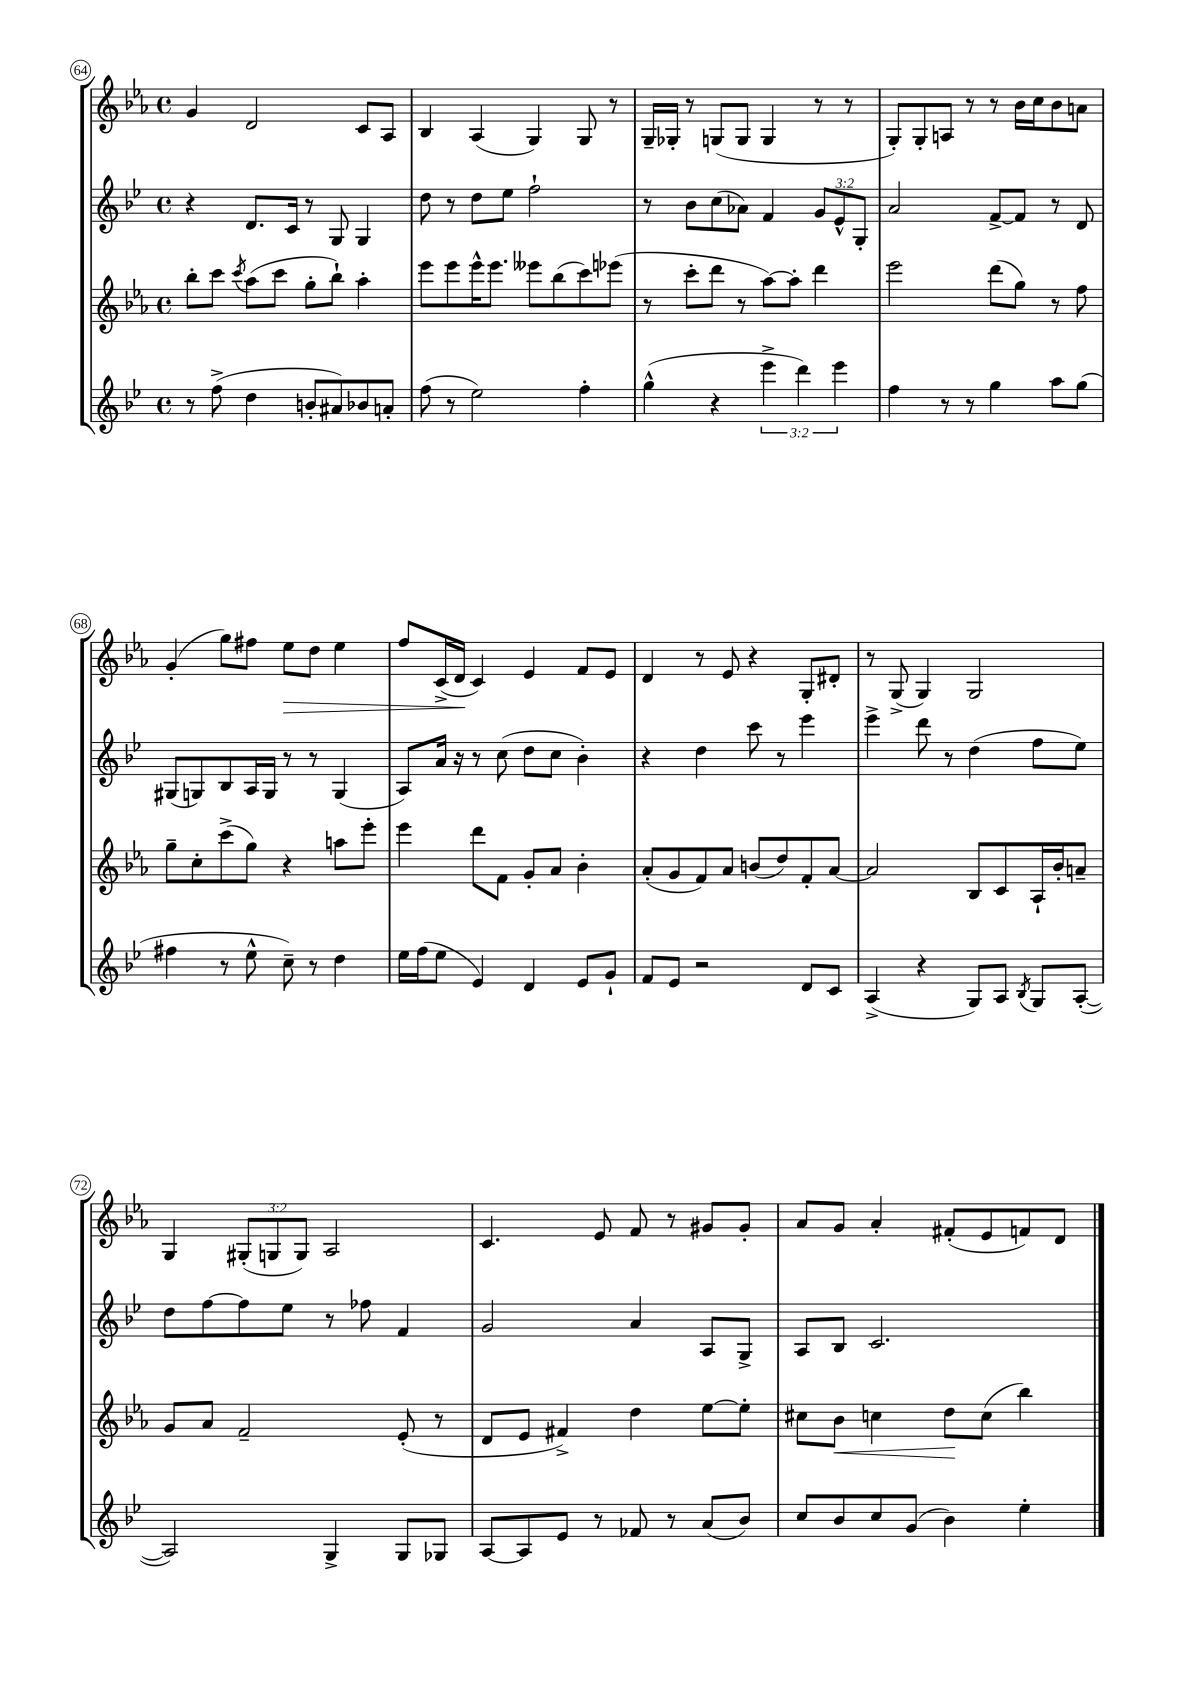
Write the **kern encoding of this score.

**kern	**kern	**kern	**kern
*staff4	*staff3	*staff2	*staff1
*clefG2	*clefG2	*clefG2	*clefG2
*k[b-e-]	*k[b-e-a-]	*k[b-e-]	*k[b-e-a-]
*M4/4	*M4/4	*M4/4	*M4/4
*met(c)	*met(c)	*met(c)	*met(c)
8r	8bb-'	4r	4g
(8ff^	8ccc	.	.
.	8qccc	.	.
4dd	(8aa-	8.d	2d
.	8ccc	.	.
.	.	16c	.
8b'	8gg'	8r	.
8a#)	8bb-`)	8G	.
8b-	4aa-'	4G	8c
8a'	.	.	8A-
=	=	=	=
(8ff	8eee-	8dd	4B-
8r	8eee-	8r	.
2ee-)	16eee-^^	8dd	(4A-
.	8.eee-	.	.
.	.	8ee-	.
.	8eee--	2ff`	4G)
.	(8bb-	.	.
4ff'	8ccc)	.	8G
.	(8eee-	.	8r
=	=	=	=
(4gg^^	8r	8r	16G~
.	.	.	16G-'
.	8ccc'	8b-	8r
4r	8ddd	(8cc	(8G
.	8r	8a-)	8G
6eee-^	[8aa-)	4f	4G
.	8aa-']	.	.
6ddd)	.	.	.
.	4ddd	12g	8r
6eee-	.	12e-^^	.
.	.	.	8r
.	.	12G'	.
=	=	=	=
4ff	2eee-	2a	8G')
.	.	.	8G'
8r	.	.	8A
8r	.	.	8r
4gg	(8ddd	[8f^	8r
.	8gg)	8f]	16b-
.	.	.	16cc
8aa	8r	8r	8b-
(8gg	8ff	8d	8a
=	=	=	=
4ff#	8gg~	(8G#	(4g'
.	8cc'	8G)	.
8r	(8ccc^	8B-	8gg)
8ee-^^	8gg)	16A	8ff#
.	.	16G	.
8cc~)	4r	8r	8ee-
8r	.	8r	8dd
4dd	8aa	(4G	4ee-
.	8eee-'	.	.
=	=	=	=
16ee-	4eee-	8A)	8ff
(16ff	.	.	.
8ee-	.	16a	(16c^
.	.	16r	16d
4e-)	8ddd	8r	4c)
.	8f	(8cc	.
4d	8g'	8dd	4e-
.	8a-	8cc	.
8e-	4b-'	4b-')	8f
8g`	.	.	8e-
=	=	=	=
8f	(8a-'	4r	4d
8e-	8g	.	.
2r	8f)	4dd	8r
.	8a-	.	8e-
.	(8b	8ccc	4r
.	8dd)	8r	.
8d	8f'	4eee-	8G'
8c	[8a-	.	8d#'
=	=	=	=
(4A^	2a-]	4eee-^	8r
.	.	.	(8G^
4r	.	8ddd	4G)
.	.	8r	.
8G)	8B-	(4dd	2G
8A	8c	.	.
8qB-	.	.	.
8G	16A-`	8ff	.
.	16b-'	.	.
([8A'	8a~	8ee-)	.
=	=	=	=
2A])	8g	8dd	4G
.	8a-	[8ff	.
.	2f~	8ff]	(12G#'
.	.	.	12G
.	.	8ee-	.
.	.	.	12G)
4G^	.	8r	2A-
.	.	8ff-	.
8G	(8e-'	4f	.
8G-	8r	.	.
=	=	=	=
[8A	8d	2g	4.c
8A]	8e-	.	.
8e-	4f#^)	.	.
8r	.	.	8e-
8f-	4dd	4a	8f
8r	.	.	8r
(8a	[8ee-	8A	8g#
8b-)	8ee-']	8G^	8g#'
=	=	=	=
8cc	8cc#	8A	8a-
8b-	8b-	8B-	8g
8cc	4cc	2.c	4a-'
(8g	.	.	.
4b-)	8dd	.	(8f#'
.	(8cc	.	8e-
4ee-'	4bb-)	.	8f)
.	.	.	8d
==	==	==	==
*-	*-	*-	*-
